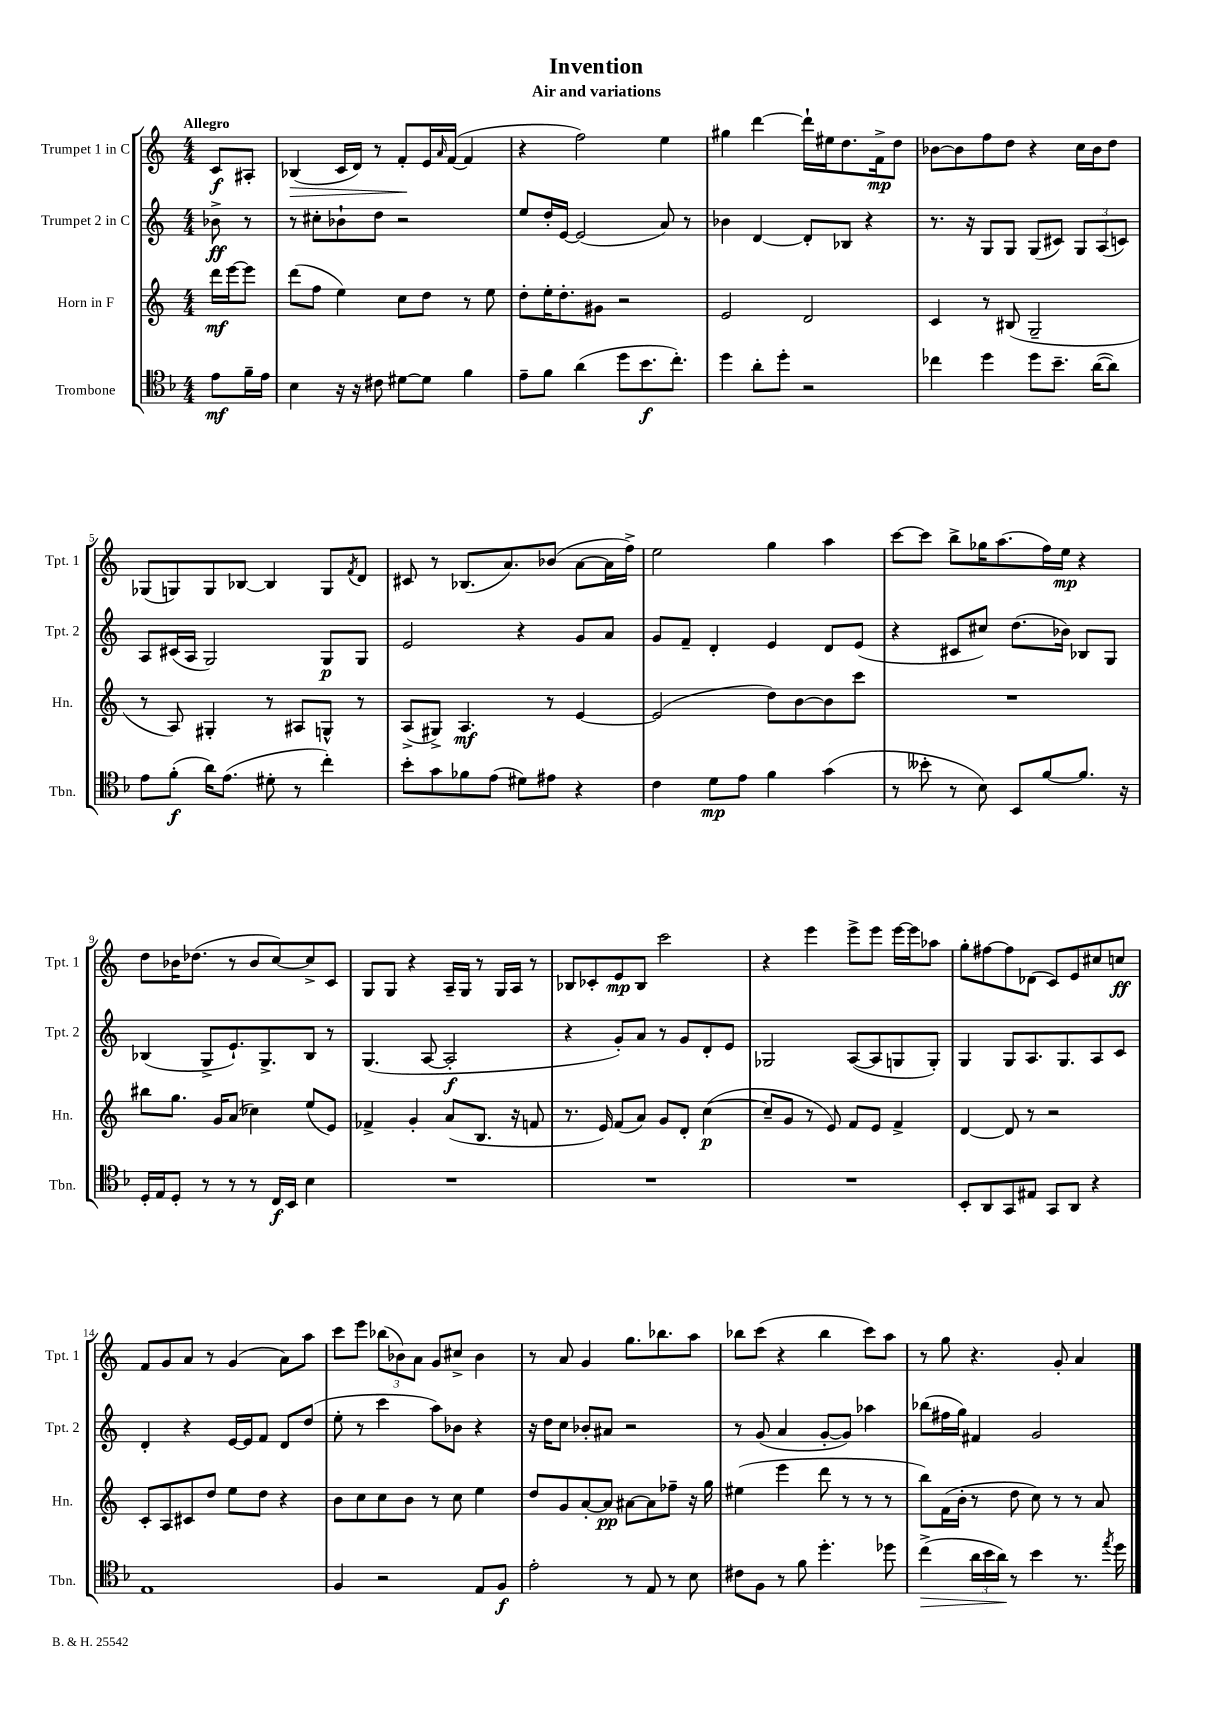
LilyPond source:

\header { title = "Invention" subtitle = "Air and variations" }
<<
\new StaffGroup <<
\new Staff = "s0" \with { instrumentName = "Trumpet 1 in C" shortInstrumentName = "Tpt. 1" } {
    \clef treble \key c \major \numericTimeSignature \time 4/4 \partial 4 \tempo "Allegro"
    c'8\f ais8-. |
    bes4\>( c'16 d'16) r8 f'8-.\! e'16 \grace { a'16 } f'16~( f'4 |
    r4 f''2) e''4 |
    gis''4 d'''4~ d'''16-! eis''16 d''8. f'16->\mp d''8 |
    bes'8~ bes'8 f''8 d''8 r4 c''16 bes'16 d''8 |
    ges8( g8) g8 bes8~ bes4 g8 \acciaccatura { f'8 } d'8 |
    cis'8 r8 bes8.( a'8.) bes'8( a'8~ a'16 f''16->) |
    e''2 g''4 a''4 |
    c'''8~ c'''8 b''8-> ges''16 a''8.( f''16) e''16\mp r4 |
    d''8 bes'16 des''8.( r8 bes'8 c''8~) c''8-> c'8 |
    g8 g8 r4 a16-- g16 r8 g16 a16 r8 |
    bes8 ces'8-. e'8\mp bes8 c'''2 |
    r4 e'''4 e'''8-> e'''8 e'''16~ e'''16 aes''8 |
    g''8-. fis''8~ fis''8 des'8( c'8) e'8 cis''8 c''8\ff |
    f'8 g'8 a'8 r8 g'4( a'8) a''8 |
    c'''8 e'''8 \tuplet 3/2 { bes''8( bes'8) a'8 } g'8 cis''8-> bes'4 |
    r8 a'8 g'4 g''8. bes''8. a''8 |
    bes''8 c'''8( r4 bes''4 c'''8) a''8 |
    r8 g''8 r4. g'8-. a'4 \bar "|." |
}
\new Staff = "s1" \with { instrumentName = "Trumpet 2 in C" shortInstrumentName = "Tpt. 2" } {
    \clef treble \key c \major \numericTimeSignature \time 4/4 \partial 4
    bes'8->\ff r8 |
    r8 cis''8-. bes'8-! d''8 r2 |
    e''8 d''16-. e'16~ e'2( a'8) r8 |
    bes'4 d'4~ d'8-. bes8 r4 |
    r8. r16 g8 g8 g8( cis'8) \tuplet 3/2 { g8 a8( c'8) } |
    a8 cis'16( a16 g2) g8\p g8 |
    e'2 r4 g'8 a'8 |
    g'8 f'8-- d'4-. e'4 d'8 e'8( |
    r4 cis'8 cis''8) d''8.( bes'16) bes8 g8 |
    bes4( g8-> e'8.-!) g8.-> bes8 r8 |
    g4.( a8~ a2-.\f |
    r4 g'8-.) a'8 r8 g'8 d'8-. e'8 |
    ges2 a8~( a8 g8 g8-.) |
    g4 g8 a8. g8. a8 c'8 |
    d'4-. r4 e'16~ e'16 f'8 d'8 d''8( |
    e''8-. r8 c'''4 a''8) bes'8 r4 |
    r16 d''16 c''8 bes'8-. ais'8 r2 |
    r8 g'8( a'4 g'8~-. g'8) aes''4 |
    bes''8( fis''16 g''16) fis'4 g'2 \bar "|." |
}
\new Staff = "s2" \with { instrumentName = "Horn in F" shortInstrumentName = "Hn." } {
    \clef treble \key c \major \numericTimeSignature \time 4/4 \partial 4
    d'''16\mf e'''16~ e'''8 |
    d'''8( f''8 e''4) c''8 d''8 r8 e''8 |
    d''8-. e''16-. d''8.-. gis'8 r2 |
    e'2 d'2 |
    c'4 r8 bis8( g2-- |
    r8 a8) gis4-. r8 ais8 g8-^ r8 |
    a8->( gis8->) a4.\mf r8 e'4~ |
    e'2( d''8) b'8~ b'8 c'''8 |
    R1 |
    bis''8 g''8. g'16 a'8( ces''4) e''8( e'8) |
    fes'4-> g'4-. a'8( b8. r16 f'8 |
    r8. e'16) f'8( a'8) g'8 d'8-. c''4~\p( |
    c''8-- g'8 r8 e'8) f'8 e'8 f'4-> |
    d'4~ d'8 r8 r2 |
    c'8-. a8 cis'8 d''8 e''8 d''8 r4 |
    b'8 c''8 c''8 b'8 r8 c''8 e''4 |
    d''8 g'8 a'8~-. a'8\pp ais'8~ ais'8 fes''8-- r16 g''16 |
    eis''4( e'''4 d'''8 r8 r8 r8 |
    b''8) f'16( b'16-. r8 d''8 c''8) r8 r8 a'8 \bar "|." |
}
\new Staff = "s3" \with { instrumentName = "Trombone" shortInstrumentName = "Tbn." } {
    \clef tenor \key f \major \numericTimeSignature \time 4/4 \partial 4
    e'8\mf f'16-- e'16 |
    bes4 r16 r16 cis'8 dis'8~ dis'8 f'4 |
    e'8-- f'8 a'4( d''8 bes'8.\f c''8.-.) |
    d''4 a'8-. d''8-. r2 |
    ces''4 d''4 d''8 bes'8.-- a'16~( a'8) |
    e'8 f'8-.\f( a'16) e'8.( dis'8-. r8 c''4-.) |
    bes'8-. g'8 fes'8 e'8( dis'8) eis'8 r4 |
    c'4 d'8\mp e'8 f'4 g'4( |
    r8 beses'8-. r8 bes8) bes,8 f'8~ f'8. r16 |
    d16-. e16 d8-. r8 r8 r8 c16\f bes,16 bes4 |
    R1 |
    R1 |
    R1 |
    bes,8-. a,8 g,8 eis8 g,8 a,8 r4 |
    e1 |
    f4 r2 e8 f8\f |
    e'2-. r8 e8 r8 bes8 |
    cis'8 f8 r8 f'8 d''4.-. des''8 |
    c''4->\>( \tuplet 3/2 { a'16 bes'16 a'16\!) } r8 bes'4 r8. \acciaccatura { e''8 } d''16 \bar "|." |
}
>>
>>
